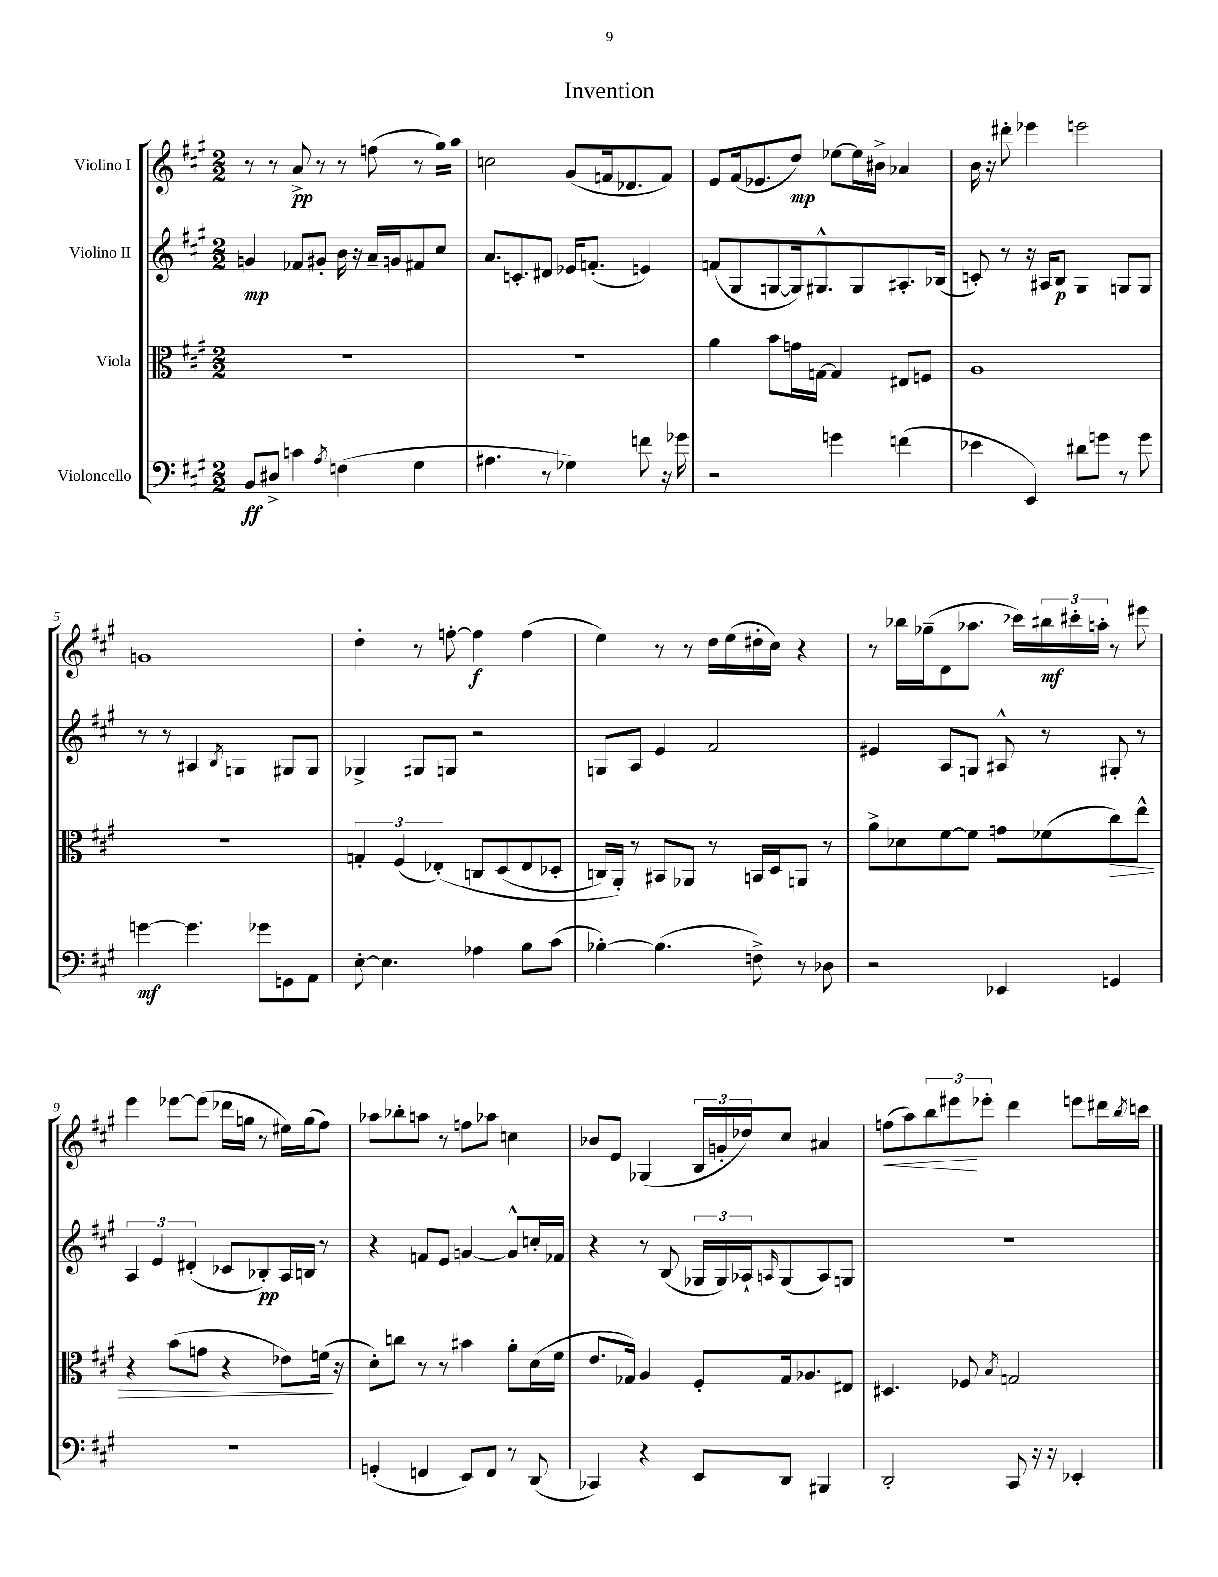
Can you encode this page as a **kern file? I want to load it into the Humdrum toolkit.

**kern	**dynam	**kern	**dynam	**kern	**dynam	**kern	**dynam
*part4	*part4	*part3	*part3	*part2	*part2	*part1	*part1
*staff4	*staff4	*staff3	*staff3	*staff2	*staff2	*staff1	*staff1
*I"Violoncello	*	*I"Viola	*	*I"Violino II	*	*I"Violino I	*
*clefF4	*	*clefC3	*	*clefG2	*	*clefG2	*
*k[f#c#g#]	*	*k[f#c#g#]	*	*k[f#c#g#]	*	*k[f#c#g#]	*
*M2/2	*	*M2/2	*	*M2/2	*	*M2/2	*
=1	=1	=1	=1	=1	=1	=1	=1
8BB/L	ff	1r	.	4gn/	mp	8r	.
8D#X^/J	.	.	.	.	.	8r	.
4cn\	.	.	.	8f-X/L	.	8a^/	pp
.	.	.	.	8g#X'/J	.	8r	.
8qA/	.	.	.	.	.	.	.
(4Fn\	.	.	.	16b\	.	8r	.
.	.	.	.	16r	.	.	.
.	.	.	.	16a~/LL	.	(8ffn\	.
.	.	.	.	16gn/J	.	.	.
4G#\	.	.	.	8f#X/	.	8r	.
.	.	.	.	8cc#/J	.	16gg#\LL)	.
.	.	.	.	.	.	16aa\JJ	.
=2	=2	=2	=2	=2	=2	=2	=2
4.A#X\	.	1r	.	8.a/L	.	2ccn\	.
.	.	.	.	8.cn'/	.	.	.
8r	.	.	.	8d#X/J	.	.	.
4G-X\)	.	.	.	16e-X/KL	.	(8g#/L	.
.	.	.	.	(8.fn'/J	.	.	.
.	.	.	.	.	.	16fn/k	.
.	.	.	.	.	.	8.d-X/	.
8fn\	.	.	.	4en/)	.	.	.
16r	.	.	.	.	.	8f/J)	.
16g-X\	.	.	.	.	.	.	.
=3	=3	=3	=3	=3	=3	=3	=3
2r	.	4a\	.	(8fn/L	.	8e/L	.
.	.	.	.	8G#/	.	(16f#/k	.
.	.	.	.	.	.	8.e-X/	.
.	.	8b\L	.	[8Gn/	.	.	.
.	.	16gn\L	.	16G/k])	.	8dd/J)	mp
.	.	[16Gn\JJ	.	8.G#X^^/	.	.	.
4gn\	.	4G/]	.	.	.	[8ee-X\L	.
.	.	.	.	8G#/	.	16ee-\L]	.
.	.	.	.	.	.	16b#X^\JJ	.
(4fn\	.	8E#X/L	.	8.A#X'/	.	4a-X/	.
.	.	8Fn/J	.	.	.	.	.
.	.	.	.	(16B-X/Jk	.	.	.
=4	=4	=4	=4	=4	=4	=4	=4
4e-X\	.	1A	.	8cn'/)	.	16b\	.
.	.	.	.	.	.	16r	.
.	.	.	.	8r	.	8ddd#X'\	.
4EE/)	.	.	.	16r	.	4eee-X\	.
.	.	.	.	16A#X/KL	.	.	.
.	.	.	.	8B/J	p	.	.
8d#X\L	.	.	.	4G#/	.	2eeen\	.
8gn\J	.	.	.	.	.	.	.
8r	.	.	.	8Gn/L	.	.	.
8g\	.	.	.	8G/J	.	.	.
!!LO:LB:g=z
=5	=5	=5	=5	=5	=5	=5	=5
[4gn\	mf	1r	.	8r	.	1gn	.
.	.	.	.	8r	.	.	.
4.g\]	.	.	.	4A#X/	.	.	.
.	.	.	.	8qB/	.	.	.
.	.	.	.	4Gn/	.	.	.
8g-X\L	.	.	.	.	.	.	.
8GGn\	.	.	.	8G#X/L	.	.	.
8AA\J	.	.	.	8G#/J	.	.	.
=6	=6	=6	=6	=6	=6	=6	=6
[8E'\	.	6Gn'/	.	4G-X^/	.	4dd'\	.
4.E\]	.	.	.	.	.	.	.
.	.	(6F#/	.	.	.	.	.
.	.	.	.	8G#X/L	.	8r	.
.	.	(6E-X'/)	.	.	.	.	.
.	.	.	.	8Gn/J	.	[8ffn'\	.
4A-X\	.	8Cn/L	.	2r	.	4ff\]	f
.	.	(8D/	.	.	.	.	.
8B\L	.	8E-/	.	.	.	(4ff\	.
(8c#\J	.	8D-X'/J	.	.	.	.	.
=7	=7	=7	=7	=7	=7	=7	=7
[4B-X'\)	.	16Cn/LL)	.	8Gn/L	.	4ee\)	.
.	.	16AA'/JJ)	.	.	.	.	.
.	.	8r	.	8A/J	.	.	.
(4.B-\]	.	8BB#X/L	.	4e/	.	8r	.
.	.	8AA-X/J	.	.	.	8r	.
.	.	8r	.	2f#/	.	16dd\LL	.
.	.	.	.	.	.	(16ee\	.
8Fn^\)	.	16BBn/LL	.	.	.	16dd#X'\	.
.	.	16D/J	.	.	.	16cc#\JJ)	.
8r	.	8AAn/J	.	.	.	4r	.
8D-X\	.	8r	.	.	.	.	.
=8	=8	=8	=8	=8	=8	=8	=8
2r	.	8a^\L	.	4e#X/	.	8r	.
.	.	8d-X\	.	.	.	16bb-X\LL	.
.	.	.	.	.	.	(16gg-X~\J	.
.	.	[8f#\	.	8A/L	.	8d\	.
.	.	8f#\J]	.	8Gn/J	.	8.aa-X\J	.
4EE-X/	.	8gn\L	.	8A#X^^/	.	.	.
.	.	.	.	.	.	16ccc-X\LL)	.
.	.	(8f-X\	.	8r	.	24bb#X\	mf
.	.	.	.	.	.	24ccc#X'\	.
.	.	.	.	.	.	24aan'\JJ	.
!	!	!	!LO:HP:b	!	!	!	!
4GGn/	.	8cc#\)	>	8G#X'/	.	8r	.
.	.	8ee^^\J	.	8r	.	8eee#X\	.
!!LO:LB:g=z
=9	=9	=9	=9	=9	=9	=9	=9
1r	.	4r	.	6A/	.	4eee\	.
.	.	.	.	6e/	.	.	.
.	.	(8b\L	.	.	.	[8eee-X\L	.
.	.	.	.	(6d#X'/	.	.	.
.	.	8gn\J	.	.	.	(8eee-\J]	.
.	.	4r	.	8c-X/L	.	16ddd-X\LL	.
.	.	.	.	.	.	16ggn\JJ	.
.	.	.	.	8B-X'/)	pp	8r	.
.	.	8e-X\L)	.	16A/L	.	16ee#X\LL)	.
.	.	.	.	16Bn/JJ	.	(16gg\J	.
.	.	(16fn\Jk	.	8r	.	8ff#\J)	.
.	.	16r	]	.	.	.	.
=10	=10	=10	=10	=10	=10	=10	=10
(4GGn'/	.	8d'\L)	.	4r	.	8aa-X\L	.
.	.	8ccn\J	.	.	.	8bb-X'\	.
4FFn/	.	8r	.	8fn/L	.	8aan\J	.
.	.	8r	.	8e/J	.	8r	.
8EE/L)	.	4b#X\	.	[4gn/	.	8ffn\L	.
8FF/J	.	.	.	.	.	8aa-X\J	.
8r	.	8a'\L	.	8g^^/L]	.	4ccn\	.
(8DD/	.	(16d\L	.	16ccn'/L	.	.	.
.	.	16f#\JJ	.	16f-X/JJ	.	.	.
=11	=11	=11	=11	=11	=11	=11	=11
4CC-X/)	.	8.e/L	.	4r	.	8b-X/L	.
.	.	.	.	.	.	8e/J	.
.	.	16G-X/Jk)	.	.	.	.	.
4r	.	4A/	.	8r	.	(4G-X/	.
.	.	.	.	(8B/	.	.	.
8EE/L	.	8F#'/L	.	24G-X/LL	.	24B/LL	.
.	.	.	.	24G-/)	.	24gn'/	.
.	.	.	.	24A-X`/J	.	24dd-X/J)	.
.	.	.	.	16qqAn/	.	.	.
8DD/J	.	16G-/k	.	(8G-/	.	8cc#/J	.
.	.	8.A-X/	.	.	.	.	.
4BBB#X/	.	.	.	8A/)	.	4a#X/	.
.	.	8E#X/J	.	8Gn/J	.	.	.
=12	=12	=12	=12	=12	=12	=12	=12
!	!	!	!	!	!	!	!LO:HP:b
2DD'/	.	4.D#X/	.	1r	.	(8ffn\L	<
.	.	.	.	.	.	8aa\)	.
.	.	.	.	.	.	12bb\	.
.	.	.	.	.	.	12eee#X\	.
.	.	8F-X/	.	.	.	.	.
.	.	.	.	.	.	12eee-X'\J	[
.	.	8qB/	.	.	.	.	.
8CC#/	.	2Gn/	.	.	.	4ddd\	.
16r	.	.	.	.	.	.	.
16r	.	.	.	.	.	.	.
4EE-X'/	.	.	.	.	.	8eeen\L	.
.	.	.	.	.	.	16ddd#X\L	.
.	.	.	.	.	.	8qbb/	.
.	.	.	.	.	.	16cccn\JJ	.
==	==	==	==	==	==	==	==
*-	*-	*-	*-	*-	*-	*-	*-
